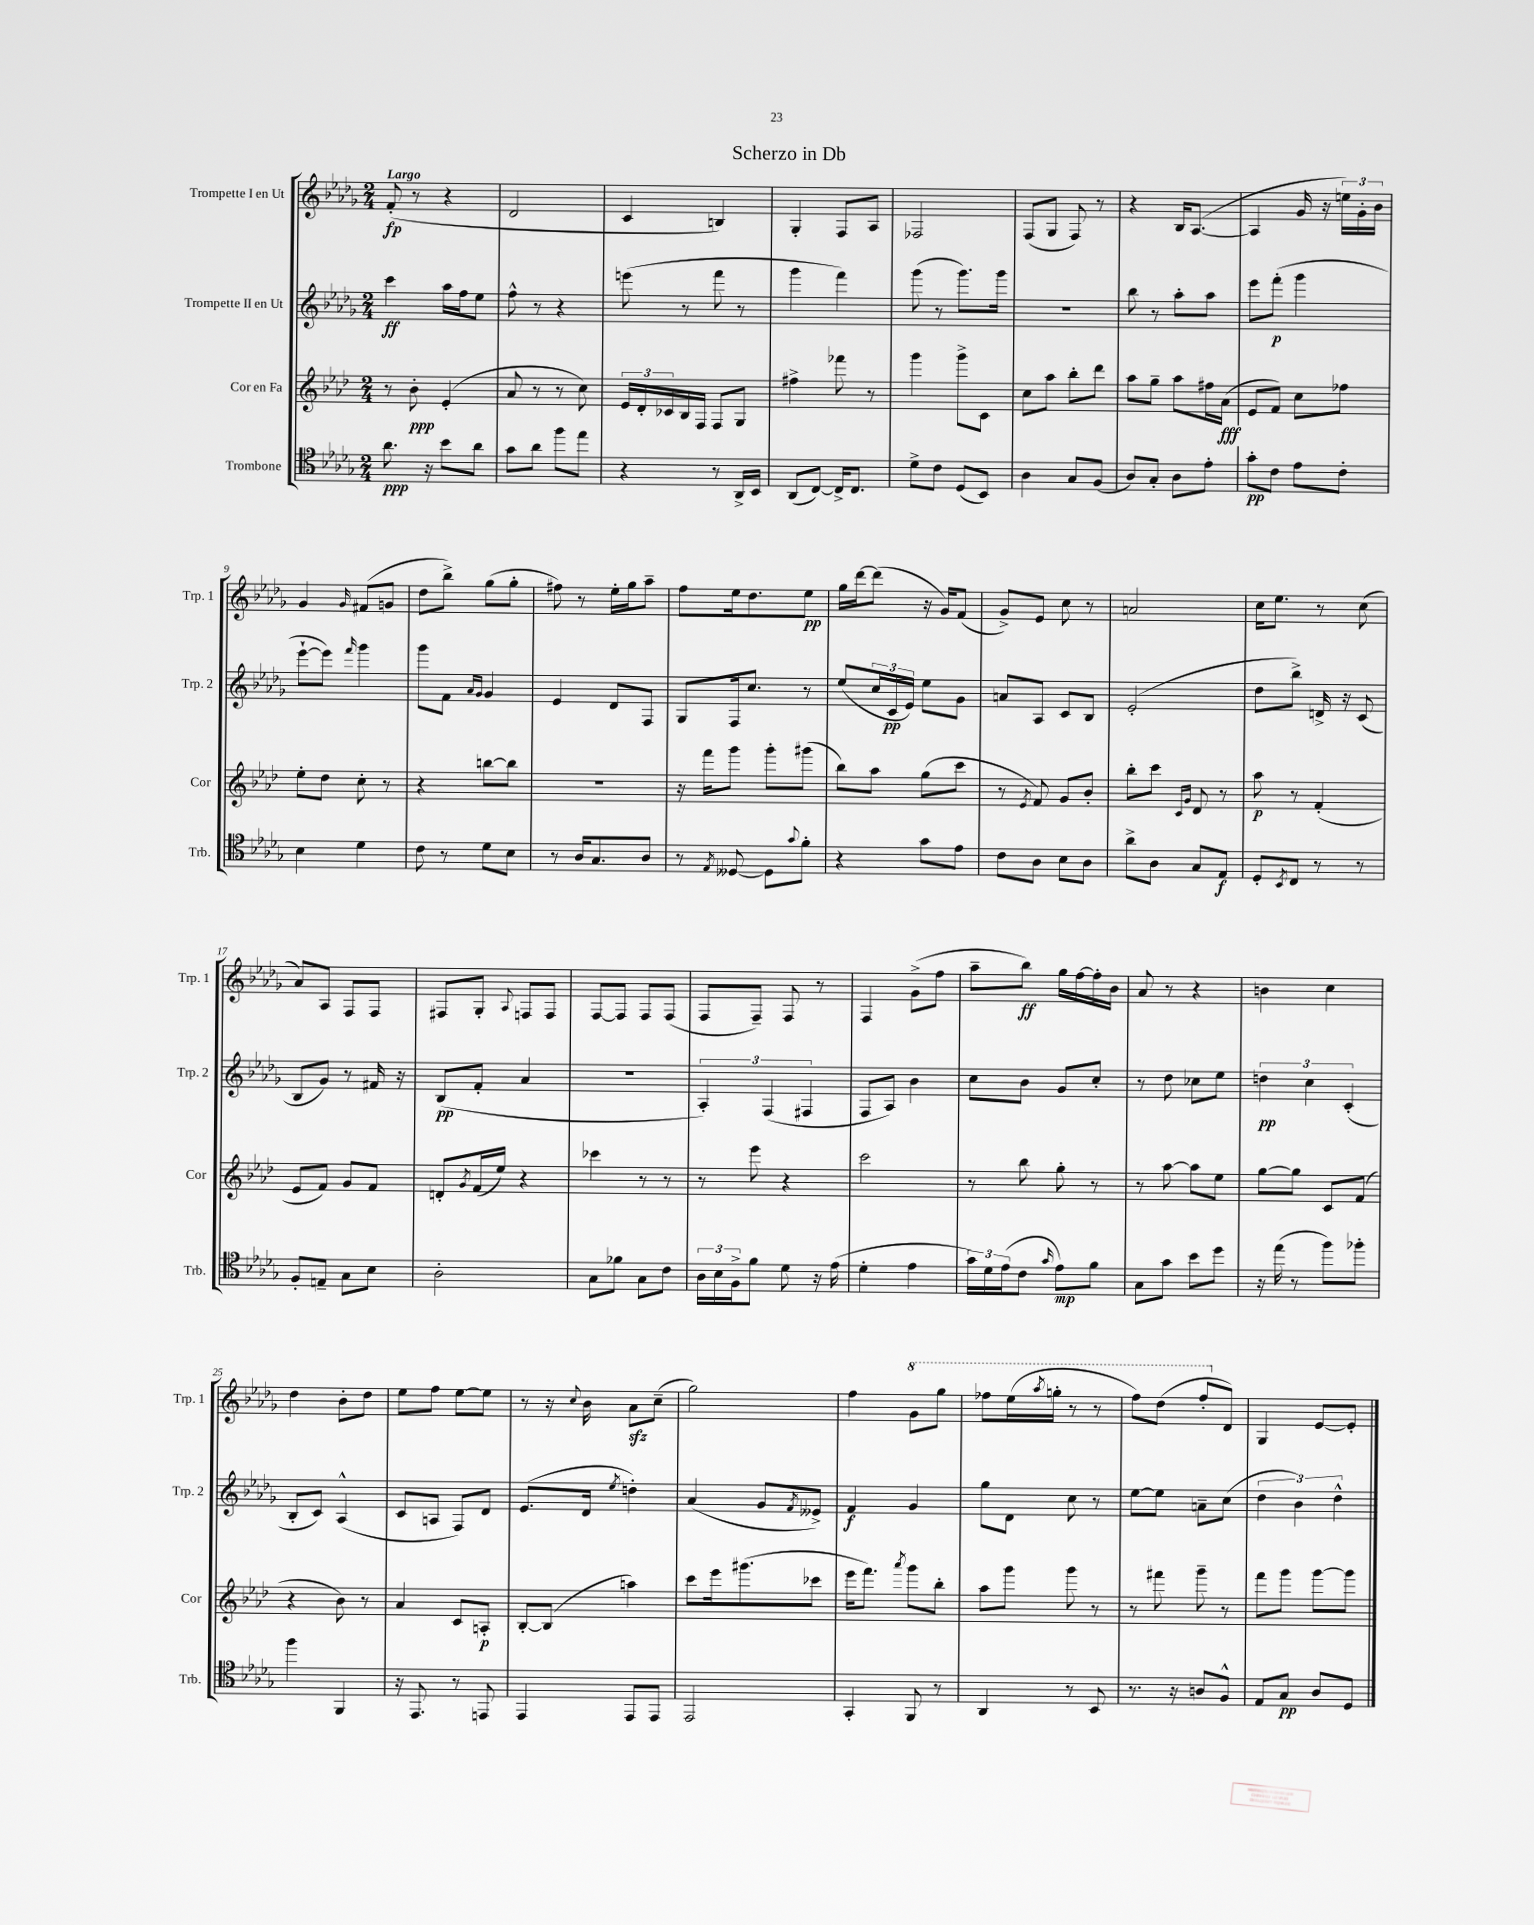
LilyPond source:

\header { title = "Scherzo in Db" }
<<
\new StaffGroup <<
\new Staff = "s0" \with { instrumentName = "Trompette I en Ut" shortInstrumentName = "Trp. 1" } {
    \clef treble \key des \major \numericTimeSignature \time 2/4 \tempo "Largo"
    f'8-.\fp( r8 r4 |
    des'2 |
    c'4 b4) |
    ges4-. f8 aes8 |
    fes2 |
    f8( ges8 f8) r8 |
    r4 bes16 aes8.~( |
    aes4 ges'16 r16 \tuplet 3/2 { e''16) ges'16-. bes'16 } |
    ges'4 \grace { ges'16 } fis'8( g'8 |
    des''8 bes''8->) ges''8( ges''8-. |
    fis''8) r8 ees''16-. ges''16 aes''8-- |
    f''8 ees''16 des''8. ees''8\pp |
    ges''16 des'''16~ des'''8( r16 ges'16) f'8( |
    ges'8->) ees'8 c''8 r8 |
    a'2 |
    c''16 ees''8. r8 c''8( |
    aes'8) aes8 f8 f8 |
    fis8 ges8-. \appoggiatura { aes8 } f8 f8 |
    f8~ f8 f8 f8( |
    f8 f8--) f8 r8 |
    f4 ges'8->( f''8 |
    aes''8-- bes''8\ff) ges''16 f''16~ f''16-. bes'16 |
    aes'8 r8 r4 |
    b'4 c''4 |
    des''4 bes'8-. des''8 |
    ees''8 f''8 ees''8~ ees''8 |
    r8 r16 \appoggiatura { c''8 } bes'16 aes'8\sfz c''8--( |
    ges''2) |
    f''4 \ottava #1 ges''8 ges'''8 |
    fes'''8 ees'''16( \acciaccatura { aes'''8 } g'''16-. r8 r8 |
    f'''8) des'''8( f'''8-. \ottava #0 des'8) |
    ges4 ees'8~ ees'8-. \bar "|." |
}
\new Staff = "s1" \with { instrumentName = "Trompette II en Ut" shortInstrumentName = "Trp. 2" } {
    \clef treble \key des \major \numericTimeSignature \time 2/4
    c'''4\ff aes''16 f''16 ees''8 |
    f''8-^ r8 r4 |
    e'''8( r8 f'''8 r8 |
    ges'''4 f'''4) |
    ges'''8( r8 ges'''8.) ges'''16 |
    r2 |
    bes''8 r8 aes''8-. aes''8 |
    ees'''8 f'''8-.\p( ges'''4 |
    ees'''8~-! ees'''8) \grace { f'''16 } ges'''4 |
    ges'''8 f'8 \grace { aes'16 ges'16 } ges'4 |
    ees'4 des'8 f8 |
    ges8 f16 c''8. r8 |
    ees''8( \tuplet 3/2 { c''16 c'16\pp ees'16) } ees''8 ges'8 |
    a'8 aes8 c'8 bes8 |
    ees'2-.( |
    des''8 bes''8->) d'16-> r16 c'8( |
    bes8 ges'8) r8 fis'16 r16 |
    bes8\pp( f'8-. aes'4 |
    R2 |
    \tuplet 3/2 { aes4-.) f4( fis4 } |
    f8 aes8) bes'4 |
    c''8 bes'8 ges'8 c''8-. |
    r8 des''8 ces''8 ees''8 |
    \tuplet 3/2 { d''4\pp c''4 c'4-.( } |
    bes8-. c'8) aes4-^( |
    c'8 a8 f8) des'8 |
    ees'8.( des'16 \acciaccatura { ees''8 } d''4-.) |
    aes'4( ges'8 \acciaccatura { f'8 } eeses'8->) |
    f'4\f ges'4 |
    ges''8 des'8 c''8 r8 |
    ees''8~ ees''8 a'8-- c''8( |
    \tuplet 3/2 { des''4 bes'4) des''4-^ } \bar "|." |
}
\new Staff = "s2" \with { instrumentName = "Cor en Fa" shortInstrumentName = "Cor" } {
    \clef treble \key aes \major \numericTimeSignature \time 2/4
    r8 bes'8-.\ppp ees'4-.( |
    aes'8 r8 r8 c''8) |
    \tuplet 3/2 { ees'16 des'16-. ces'16 } bes16 f16 f8 g8 |
    fis''4-> fes'''8 r8 |
    g'''4 g'''8-> c'8 |
    c''8 aes''8 bes''8-. des'''8 |
    aes''8 g''8-- aes''8 fis''16 aes'16\fff( |
    ees'8 f'8) c''8 fes''8 |
    ees''8-. des''8 c''8-. r8 |
    r4 b''8~ b''8 |
    R2 |
    r16 f'''16 g'''8 g'''8-. gis'''8( |
    bes''8) aes''8 g''8( c'''8 |
    r8 \acciaccatura { ees'8 } f'8) g'8 bes'8-. |
    bes''8-. c'''8 \grace { c'16 g'16 } des'8 r8 |
    aes''8\p r8 f'4-.( |
    ees'8 f'8) g'8 f'8 |
    d'8-. \acciaccatura { g'8 } f'16( ees''16) r4 |
    ces'''4 r8 r8 |
    r8 ees'''8 r4 |
    c'''2 |
    r8 bes''8 g''8-. r8 |
    r8 aes''8~ aes''8 ees''8 |
    g''8~ g''8 c'8 f'8( |
    r4 bes'8) r8 |
    aes'4 c'8 a8-.\p |
    bes8~-. bes8( a''4) |
    c'''8 ees'''16 gis'''8.( ces'''8 |
    ees'''16 f'''8.) \acciaccatura { aes'''8 } g'''8 bes''8-. |
    aes''8 g'''8 g'''8 r8 |
    r8 fis'''8 g'''8-- r8 |
    f'''8 g'''8 g'''8~ g'''8 \bar "|." |
}
\new Staff = "s3" \with { instrumentName = "Trombone" shortInstrumentName = "Trb." } {
    \clef tenor \key des \major \numericTimeSignature \time 2/4
    aes'8.\ppp r16 bes'8 aes'8 |
    ges'8 aes'8 f''8 ees''8 |
    r4 r8 aes,16-> bes,16 |
    aes,8( c8~) c16-> c8. |
    des'8-> c'8 des8( bes,8) |
    aes4 ges8 f8( |
    aes8) ges8-. aes8 ees'8-. |
    ges'8-.\pp c'8 ees'8 c'8-. |
    bes4 des'4 |
    c'8 r8 des'8 bes8 |
    r8 aes16 ges8. aes8 |
    r8 \acciaccatura { ees8 } deses8~ deses8 \appoggiatura { ges'8 } f'8-. |
    r4 ges'8 ees'8 |
    c'8 aes8 bes8 aes8 |
    aes'8-> aes8 ges8 ees8\f |
    des8-. \acciaccatura { bes,8 } c8 r8 r8 |
    f8-. e8-- ges8 bes8 |
    aes2-. |
    ges8 fes'8 ges8 c'8 |
    \tuplet 3/2 { aes16 bes16 f16-> } f'8 des'8 r16 ees'16( |
    des'4-. ees'4 |
    \tuplet 3/2 { ges'16) des'16 ees'16( } c'8 \grace { ges'16 } ees'8\mp) f'8 |
    ges8 ges'8 bes'8 des''8 |
    r16 ees''16( r8 f''8) fes''8-. |
    f''4 f,4 |
    r16 ees,8. r8 e,8 |
    ees,4 ees,8 ees,8 |
    ees,2 |
    ges,4-. f,8 r8 |
    aes,4 r8 bes,8 |
    r8. r16 a8 f8-^ |
    ees8 ges8\pp aes8 des8 \bar "|." |
}
>>
>>
